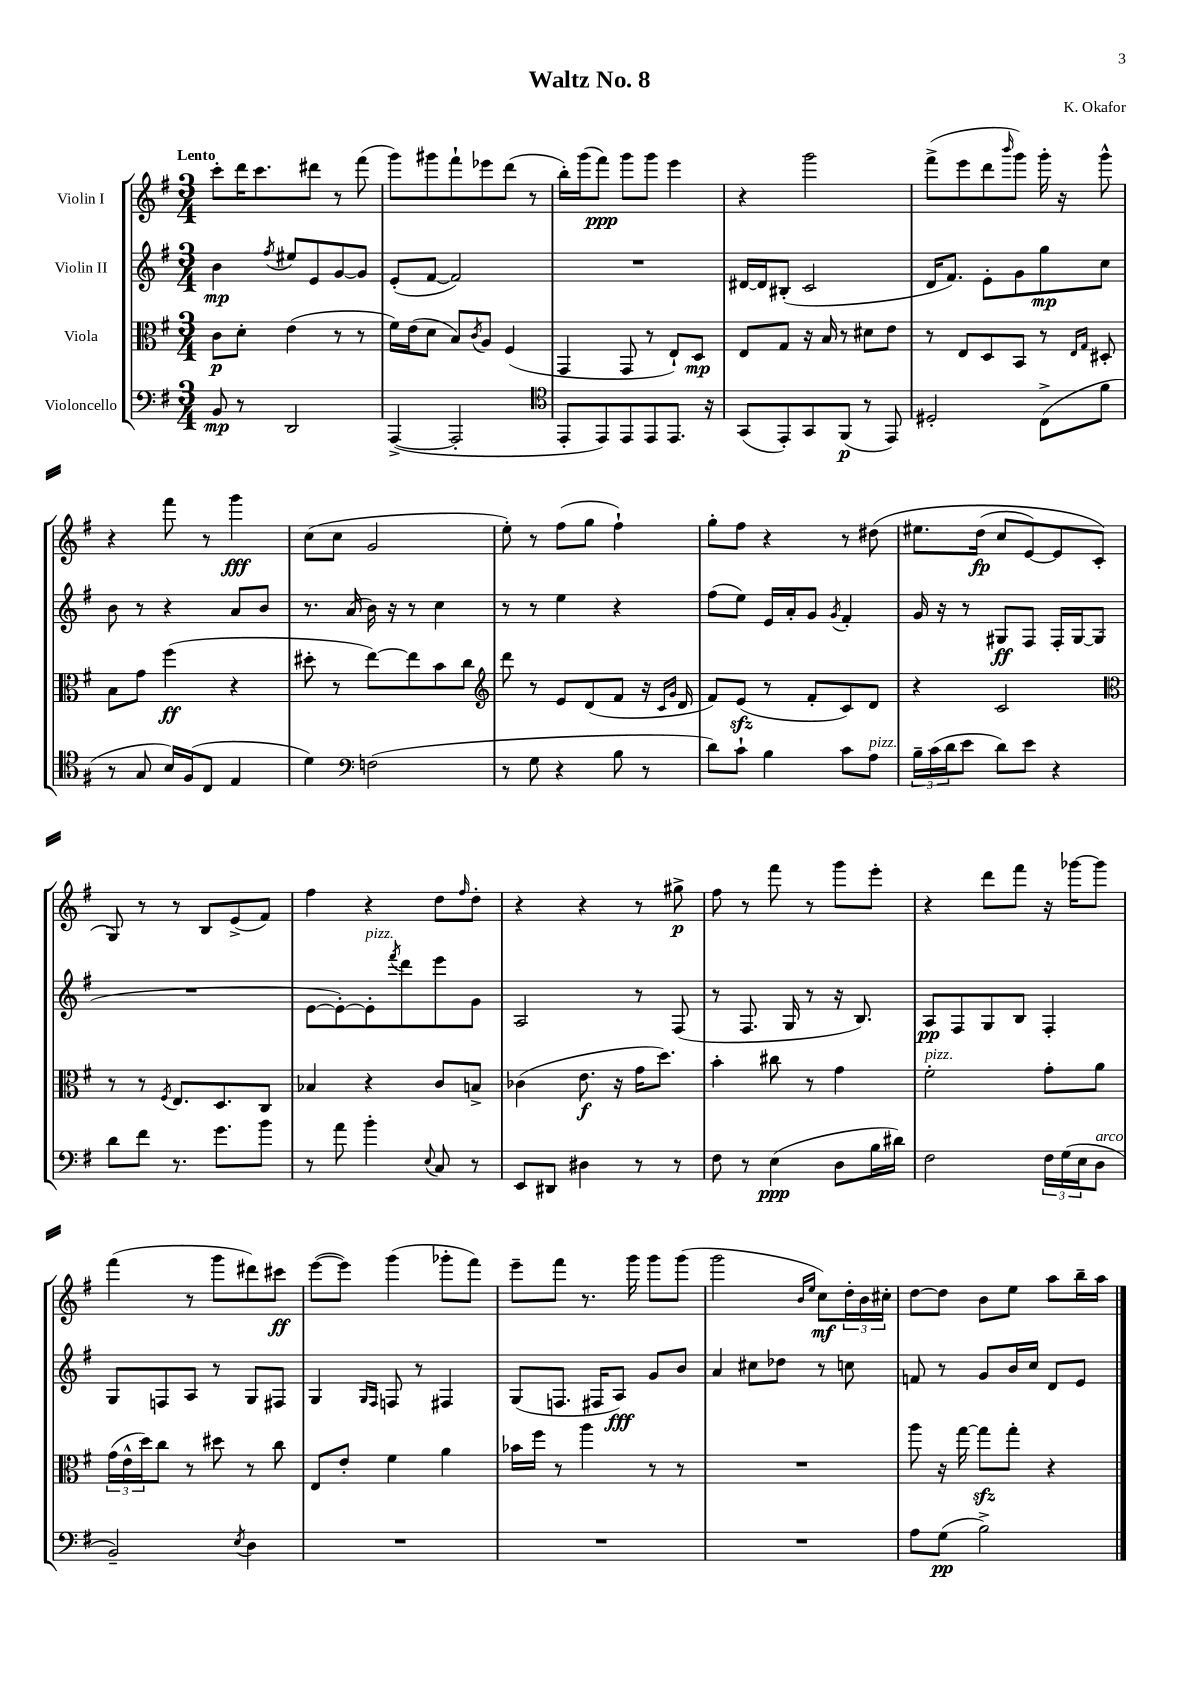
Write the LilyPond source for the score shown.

\header { title = "Waltz No. 8" composer = "K. Okafor" }
<<
\new StaffGroup <<
\new Staff = "s0" \with { instrumentName = "Violin I" } {
    \clef treble \key g \major \numericTimeSignature \time 3/4 \tempo "Lento"
    c'''8-. d'''16 c'''8. dis'''8 r8 fis'''8( |
    g'''8) gis'''8 fis'''8-! ees'''8 d'''8( r8 |
    b''16-.) g'''16( fis'''8\ppp) g'''8 g'''8 e'''4 |
    r4 g'''2 |
    fis'''8->( e'''8 d'''8 \grace { b'''16 } g'''8) g'''16-. r16 g'''8-^ |
    r4 fis'''8 r8 g'''4\fff |
    c''8( c''8 g'2 |
    e''8-.) r8 fis''8( g''8 fis''4-!) |
    g''8-. fis''8 r4 r8 dis''8\( |
    eis''8. d''16\fp( c''8 e'8~) e'8 c'8-. |
    g8\) r8 r8 b8 e'8->( fis'8) |
    fis''4 r4 d''8 \grace { fis''16 } d''8-. |
    r4 r4 r8 gis''8->\p |
    fis''8 r8 fis'''8 r8 g'''8 e'''8-. |
    r4 d'''8 fis'''8 r16 ges'''16~ ges'''8 |
    fis'''4( r8 g'''8 dis'''8) cis'''8\ff |
    e'''8~( e'''8) g'''4( ges'''8-. fis'''8) |
    e'''8-- fis'''8 r8. g'''16 g'''8 g'''8( |
    g'''2 \grace { b'16 e''16 } c''8\mf) \tuplet 3/2 { d''16-. b'16 cis''16-. } |
    d''8~ d''8 b'8 e''8 a''8 b''16-- a''16 \bar "|." |
}
\new Staff = "s1" \with { instrumentName = "Violin II" } {
    \clef treble \key g \major \numericTimeSignature \time 3/4
    b'4\mp \acciaccatura { fis''8 } eis''8 e'8 g'8~ g'8 |
    e'8-.( fis'8~ fis'2) |
    R2. |
    dis'16~ dis'16 bis8-.( c'2 |
    d'16 fis'8.) e'8-. g'8 g''8\mp c''8 |
    b'8 r8 r4 a'8 b'8 |
    r8. a'16( b'16) r16 r8 c''4 |
    r8 r8 e''4 r4 |
    fis''8( e''8) e'16 a'16-. g'8 \acciaccatura { g'8 } fis'4-. |
    g'16 r16 r8 gis8\ff fis8 fis16-. gis16~ gis8( |
    R2. |
    e'8~ e'8~-.) e'8-.^\markup { \italic "pizz." } \acciaccatura { fis'''8 } d'''8 e'''8 g'8 |
    a2 r8 fis8( |
    r8 fis8. g16 r8 r16 b8.) |
    a8\pp fis8 g8 b8 fis4-. |
    g8 f8 a8 r8 g8 fis8 |
    g4 \grace { g16 fis16 } f8 r8 fis4 |
    g8( f8. fis16 a8\fff) g'8 b'8 |
    a'4 cis''8 des''8 r8 c''8 |
    f'8 r8 g'8 b'16 c''16 d'8 e'8 \bar "|." |
}
\new Staff = "s2" \with { instrumentName = "Viola" } {
    \clef alto \key g \major \numericTimeSignature \time 3/4
    c'8\p d'8-. e'4( r8 r8 |
    fis'16) e'16( d'8 b8) \acciaccatura { c'8 } a8 fis4( |
    g,4 g,8 r8 e8-!) d8\mp |
    e8 g8 r16 b16 r8 dis'8 e'8 |
    r8 e8 d8 b,8 r8 \grace { e16 g16 } dis8-. |
    b8 g'8 fis''4\ff( r4 |
    dis''8-. r8 e''8~) e''8 b'8 c''8 |
    \clef treble d'''8 r8 e'8 d'8( fis'8 r16 \grace { c'16 g'16 } d'16 |
    fis'8) e'8\sfz( r8 fis'8-. c'8) d'8 |
    r4 c'2 |
    \clef alto r8 r8 \acciaccatura { fis8 } e8. d8. c8 |
    bes4 r4 c'8 b8-> |
    ces'4( e'8.\f r16 g'16 d''8.) |
    b'4-. cis''8 r8 g'4 |
    fis'2-.^\markup { \italic "pizz." } g'8-. a'8 |
    \tuplet 3/2 { g'16( e'16-^ d''16) } c''8 r8 dis''8 r8 c''8 |
    e8 e'8-. fis'4 a'4 |
    bes'16 fis''16 r8 a''4 r8 r8 |
    R2. |
    a''8 r16 g''16~ g''8\sfz g''8-. r4 \bar "|." |
}
\new Staff = "s3" \with { instrumentName = "Violoncello" } {
    \clef bass \key g \major \numericTimeSignature \time 3/4
    b,8\mp r8 d,2 |
    a,,4~->( a,,2-. |
    \clef tenor e,8-. e,8) e,8 e,8 e,8. r16 |
    g,8( e,8-.) g,8 fis,8\p( r8 e,8) |
    dis2-. c8->( fis'8 |
    r8 g8 b16) fis16( c8 e4 |
    d'4) \clef bass f2( |
    r8 g8 r4 b8 r8 |
    d'8) c'8-! b4 c'8 a8^\markup { \italic "pizz." } |
    \tuplet 3/2 { b16-- c'16( d'16 } e'8 d'8) e'8 r4 |
    d'8 fis'8 r8. g'8. b'8 |
    r8 a'8 b'4-. \appoggiatura { e8 } c8 r8 |
    e,8 dis,8 dis4 r8 r8 |
    fis8 r8 e4\ppp( d8 b16 dis'16) |
    fis2 \tuplet 3/2 { fis16 g16( e16 } d8^\markup { \italic "arco" } |
    b,2--) \acciaccatura { e8 } d4 |
    R2. |
    R2. |
    R2. |
    a8 g8\pp( b2->) \bar "|." |
}
>>
>>
\layout { \context { \Score \remove "Bar_number_engraver" } }
